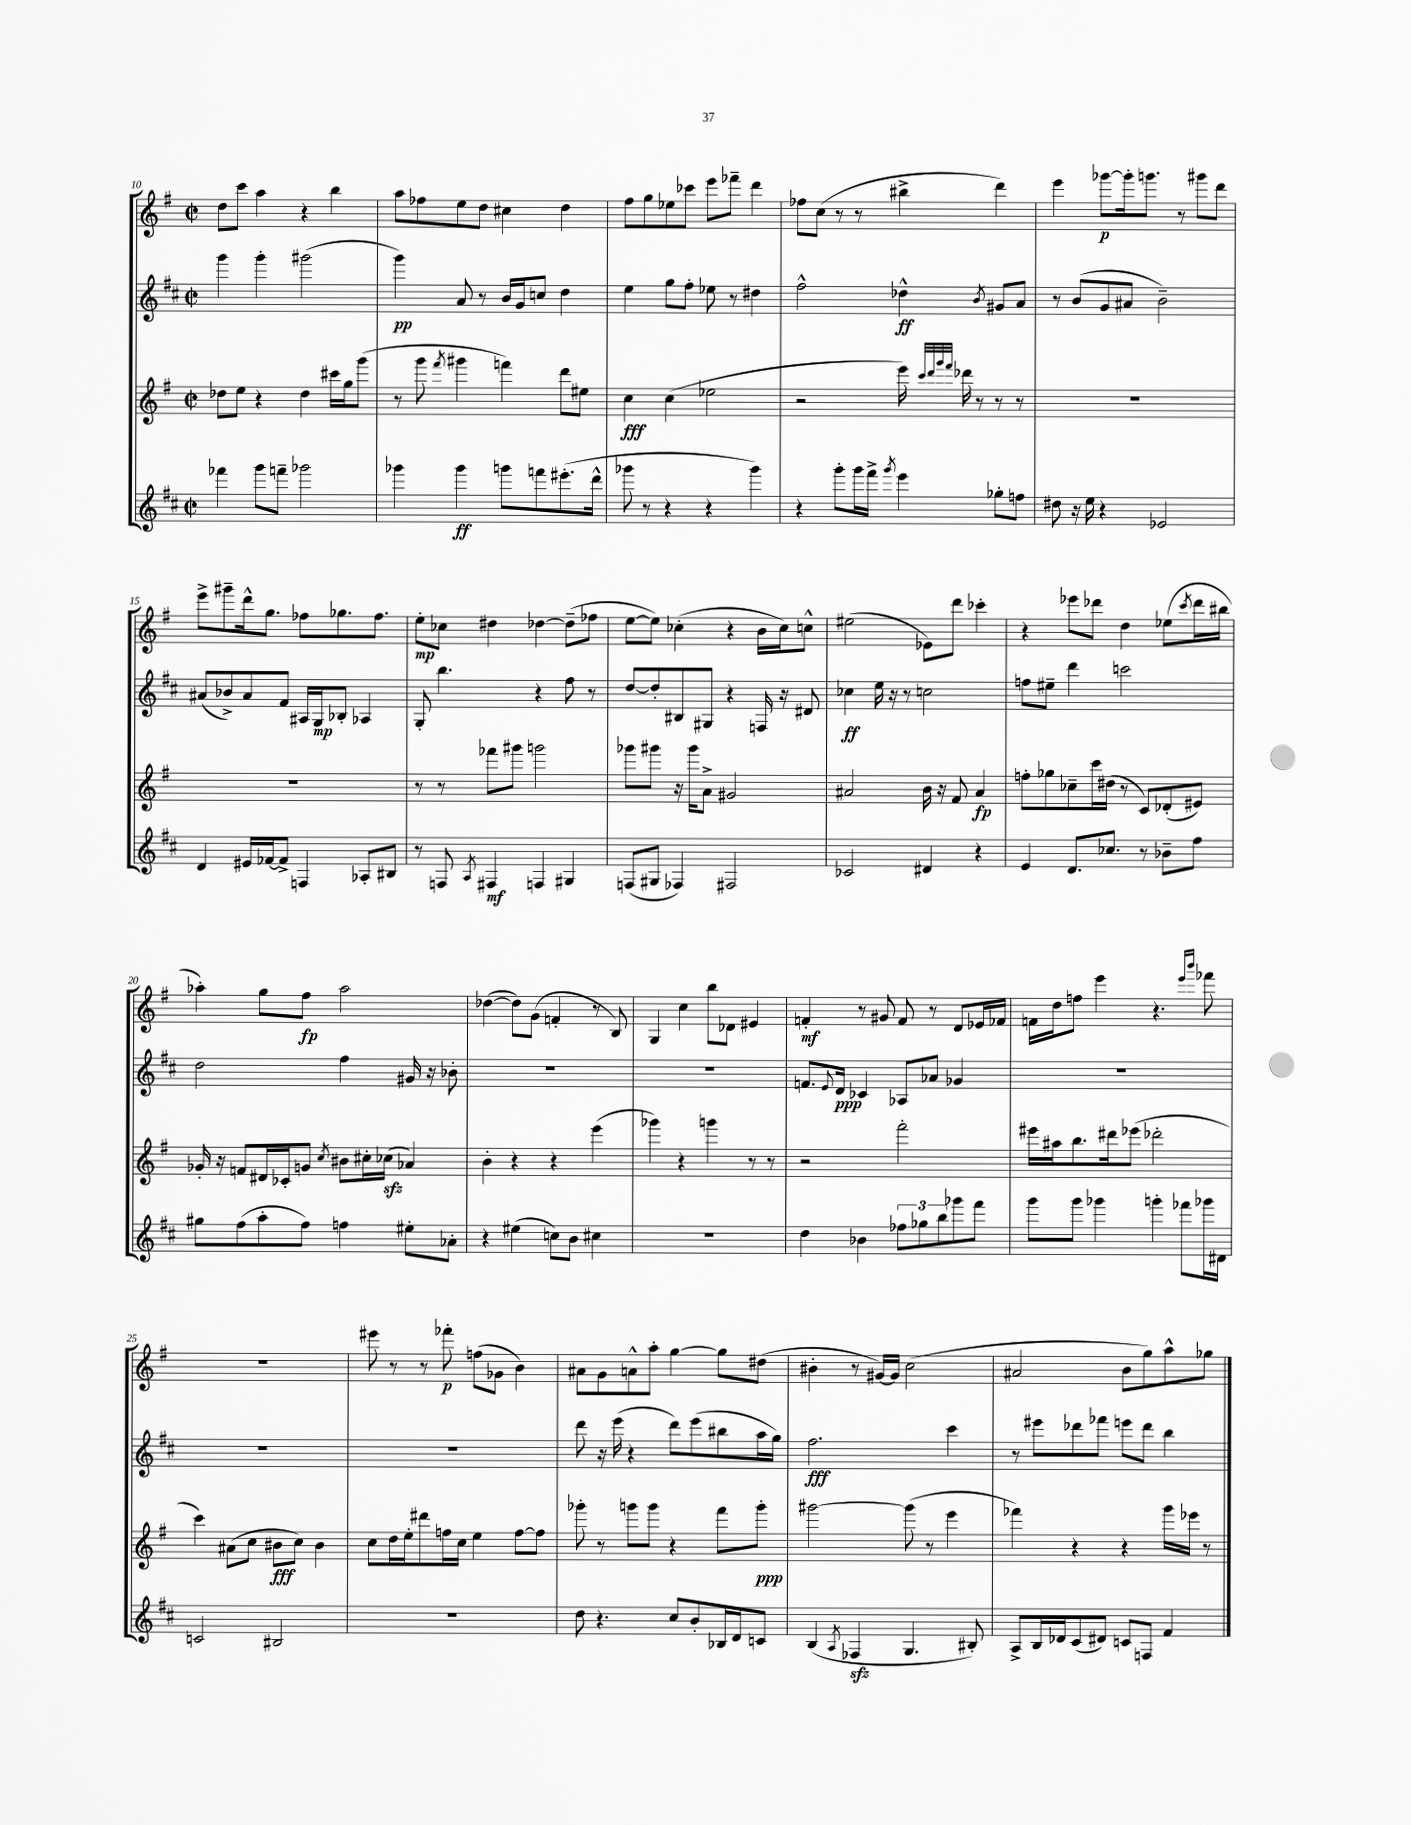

**kern	**kern	**kern	**kern
*staff4	*staff3	*staff2	*staff1
*clefG2	*clefG2	*clefG2	*clefG2
*k[f#c#]	*k[f#]	*k[f#c#]	*k[f#]
*M2/2	*M2/2	*M2/2	*M2/2
*met(c|)	*met(c|)	*met(c|)	*met(c|)
4fff-	8dd-	4ggg	8dd
.	8ee	.	8ccc
8ggg	4r	4ggg'	4aa
8fff~	.	.	.
2ggg-	4dd-	(2ggg#	4r
.	16ccc#	.	4bb
.	16gg	.	.
.	(8ggg	.	.
=	=	=	=
4ggg-	8r	4ggg)	8aa
.	8ggg	.	8ff-
.	8qfff#	.	.
4ggg-	4ggg#	8a	8ee
.	.	8r	8dd
8ggg	4fff)	16b	4cc#
.	.	16g	.
8fff	.	8cc	.
(8.eee#'	8ddd	4dd	4dd
.	8ee#	.	.
16ddd^^	.	.	.
=	=	=	=
8ggg-	4cc	4ee	8ff#
8r	.	.	8gg
4r	(4cc	8gg	8ee-
.	.	8ff#'	8ccc-
4r	2ee-	8ee-	8eee
.	.	8r	8fff-~
4ggg-)	.	4dd#	4ddd
=	=	=	=
4r	2r	2ff#^^	8ff-
.	.	.	(8cc
8ggg'	.	.	8r
16ggg	.	.	8r
16fff#^	.	.	.
8qggg	.	.	.
4eee	16eee)	4dd-^^	4bb#^
.	32qqccc	.	.
.	32qqddd	.	.
.	32qqggg	.	.
.	32qqfff#	.	.
.	16ddd-	.	.
.	8r	.	.
.	.	8qb	.
8gg-'	8r	8g#	4ddd)
8ff	8r	8a	.
=	=	=	=
8dd#	1r	8r	4eee
16r	.	(8b	.
16ee	.	.	.
4r	.	8g	[8ggg-
.	.	8a#	16ggg-']
.	.	.	8.ggg
2e-	.	2b~)	.
.	.	.	8r
.	.	.	8ggg#
.	.	.	8ddd
=	=	=	=
4d	1r	(8a#	8eee^
.	.	8b-^)	8ggg#~
16e#	.	8a#	16ddd^^
[16f-	.	.	8.gg
8f-^]	.	8f#	.
4F	.	16A#	8ff-
.	.	16G	.
.	.	8B-'	8.gg-
8A-'	.	4A-	.
.	.	.	8.ff-
8B#	.	.	.
=	=	=	=
8r	8r	8G'	8ee'
8F	8r	4.bb	8cc-
8qA	.	.	.
4F#	8fff-	.	4dd#
.	8ggg#	.	.
4F	2ggg	4r	[4dd-
4G#	.	8ff#	(8dd-~]
.	.	8r	8ff-
=	=	=	=
(8F	8ggg-	[8dd	[8ee
8G#	8ggg#	8dd']	8ee])
4F-)	16r	8B#	(4cc-'
.	16ggg#	.	.
.	8a^	8G#	.
2F#	2g#	4r	4r
.	.	16F	16b
.	.	16r	16cc-)
.	.	8d#	8cc^^
=	=	=	=
2c-	2a#	4cc-	(2ee#
.	.	16ee	.
.	.	16r	.
.	.	8r	.
4d#	16b	2cc	8e-)
.	16r	.	.
.	8f#	.	8ddd
4r	4a#	.	4ccc-'
=	=	=	=
4e	8ff'	8ff	4r
.	8gg-	8ee#~	.
8.d	8cc-~	4ddd	8eee-
.	16ccc	.	8ddd-
8.cc-	(16dd#	.	.
.	8r	2ccc	4dd
8r	8c)	.	.
8b-~	(8d-'	.	(8ee-
.	.	.	8qccc
8ff#	8e#)	.	16ddd-
.	.	.	16bb#
=	=	=	=
8gg#	16g-'	2dd	4aa-')
.	16r	.	.
(8ff#	8f	.	.
8aa'	16d#	.	8gg
.	16c-'	.	.
8ff#)	8g	.	8ff#
.	8qcc	.	.
4ff	8b#	4ff#	2aa-
.	16cc#'	.	.
.	(16cc-	.	.
8ee#'	4a-)	16g#	.
.	.	16r	.
8a-'	.	8b-'	.
=	=	=	=
4r	4b'	1r	([4dd-
(4ee#	4r	.	8dd-])
.	.	.	(8g
8cc)	4r	.	4f'
8b	.	.	.
4cc#	(4eee	.	8r
.	.	.	8B)
=	=	=	=
1r	4ggg-)	1r	4G
.	4r	.	4cc
.	4ggg	.	8bb
.	.	.	8d-
.	8r	.	4e#
.	8r	.	.
=	=	=	=
4dd	2r	8.f	4f'
.	.	8qqe	.
.	.	16d	.
4b-	.	4c-	8r
.	.	.	8g#
12ff-	2fff#'	8A-	8f
12gg-	.	.	.
.	.	8a-	8r
12bb	.	.	.
8ggg-	.	4g-	8d
8fff#	.	.	16e-
.	.	.	16f-
=	=	=	=
8ggg	16eee#	1r	16f
.	16aa#	.	16dd
8ggg	8.bb	.	8ff
4ggg-	.	.	4eee
.	16ddd#	.	.
.	(8eee-	.	.
4ggg'	2ddd-'	.	4.r
8fff-	.	.	.
.	.	.	16qqeee
.	.	.	16qqbbb
16ggg-	.	.	8fff-
16d#	.	.	.
=	=	=	=
2c	4ccc)	1r	1r
.	(8a#	.	.
.	8cc	.	.
2B#	8b#	.	.
.	8cc)	.	.
.	4b#	.	.
=	=	=	=
1r	8cc	1r	8eee#
.	16dd	.	8r
.	16ee'	.	.
.	8ddd#	.	8r
.	16ff	.	8fff-'
.	16cc	.	.
.	4ee	.	(8ff
.	.	.	8g-
.	[8ff	.	4b)
.	8ff]	.	.
=	=	=	=
8dd	8ggg-'	8ddd	8a#
4.r	8r	16r	8g
.	.	(16eee	.
.	8ggg	4r	8a^^
.	8ggg	.	8aa'
8cc#	4r	8ddd)	[4gg
8b'	.	(8eee	.
16B-	8fff#	8bb#	8gg]
16d	.	.	.
8c	8ggg'	16aa	(8dd#
.	.	16gg)	.
=	=	=	=
(4B	[2ggg#	2.ff#	4b#'
8qA	.	.	.
4F-	.	.	8r
.	.	.	[16g#)
.	.	.	16g#]
4.G	(8ggg#]	.	(2cc
.	8r	.	.
.	4eee	4ccc#	.
8B#')	.	.	.
=	=	=	=
8A^	4fff-)	8r	2a#
16B	.	8eee#	.
16d-	.	.	.
(8c#	4r	8ddd-	.
8d#)	.	8fff-	.
8c	4r	8eee	8b
8F	.	8ddd-	8gg)
4f#	16ggg	4bb	8aa^^
.	16eee-	.	.
.	8r	.	8gg-
==	==	==	==
*-	*-	*-	*-
